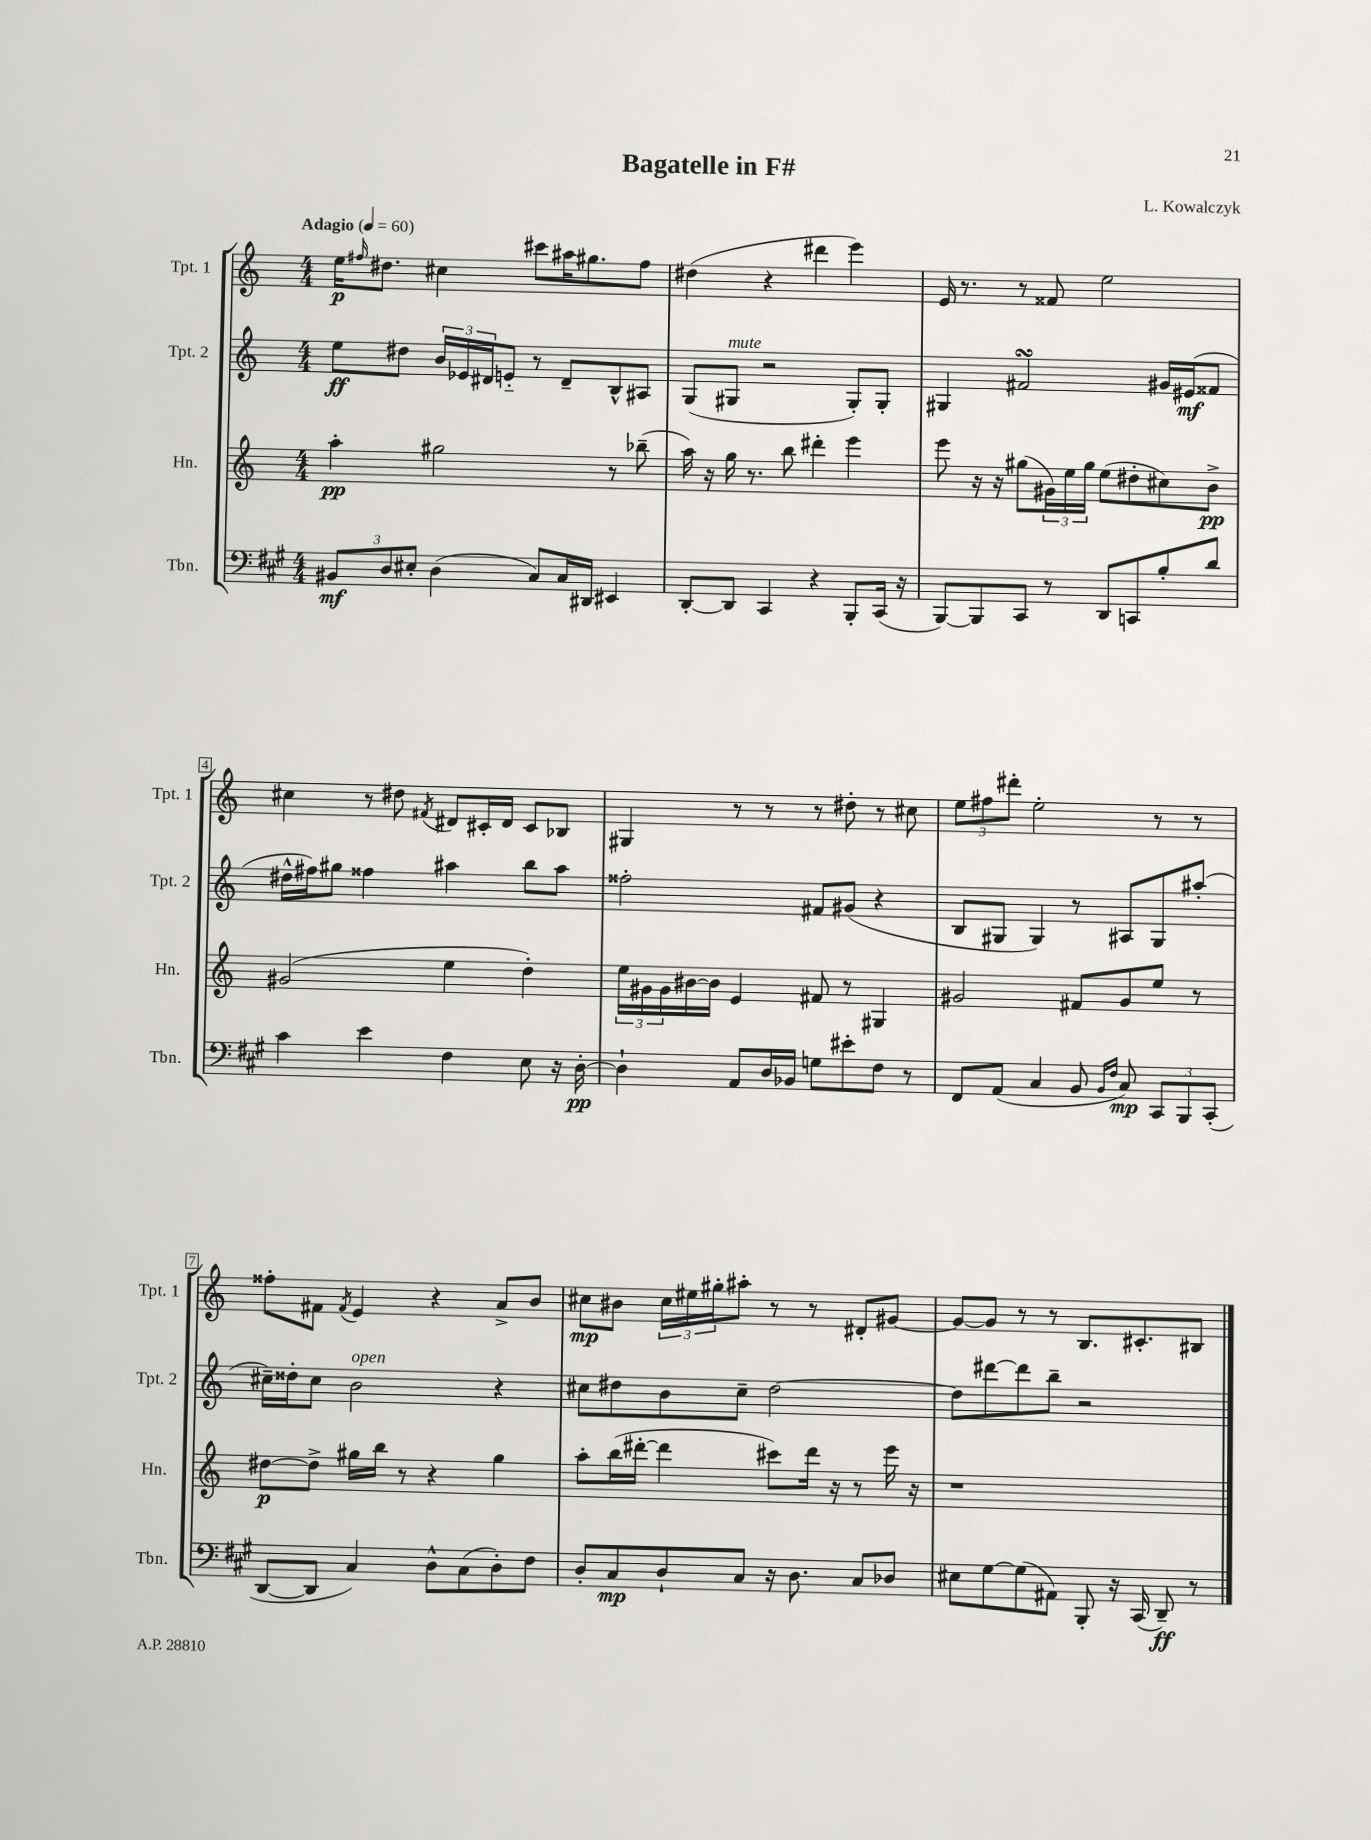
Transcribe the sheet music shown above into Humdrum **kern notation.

**kern	**kern	**kern	**kern
*staff4	*staff3	*staff2	*staff1
*clefF4	*clefG2	*clefG2	*clefG2
*k[f#c#g#]	*k[]	*k[]	*k[]
*M4/4	*M4/4	*M4/4	*M4/4
*MM60	*MM60	*MM60	*MM60
12BB#	4aa'	8ee	16ee
.	.	.	16qqff#
.	.	.	8.dd#
12D	.	.	.
.	.	8dd#	.
12E#'	.	.	.
(4D	2gg#	24b	4cc#
.	.	24e-	.
.	.	24d#	.
.	.	8e'~	.
8C#)	.	8r	8ccc#
16C#	.	8d#~	16aa#
16DD#	.	.	8.gg#
4EE#	8r	8B^^	.
.	(8bb-~	8A#	8ff#
=	=	=	=
[8DD'	16aa)	(8G	(4dd#
.	16r	.	.
8DD]	16gg	8G#	.
.	8.r	.	.
4CC#	.	2r	4r
.	8bb	.	.
4r	4ddd#'	.	4ddd#
8BBB'	4eee	8G#')	4eee)
(16CC#	.	8G#'	.
16r	.	.	.
=	=	=	=
[8BBB)	8eee	4G#	16e
.	.	.	8.r
8BBB]	16r	.	.
.	16r	.	.
8CC#	(8gg#	2f#	8r
8r	24g#)	.	8f##
.	24ee	.	.
.	24gg#	.	.
8DD	(8ee	.	2ee
8CC	8dd#'	.	.
8B'	8cc#)	16g#	.
.	.	(16e#	.
8d	8b^	8f##	.
=	=	=	=
4c#	(2g#	16dd#^^	4cc#
.	.	16ff#)	.
.	.	8gg#	.
4e	.	4ff##	8r
.	.	.	8dd#
.	.	.	8qf#
4F#	4ee	4aa#	8d#
.	.	.	16c#'
.	.	.	16d#
8E	4dd')	8bb	8c#
16r	.	8aa#	8B-
[16D'	.	.	.
=	=	=	=
4D`]	24ee	2ff##'	4G#
.	24g#	.	.
.	24g#	.	.
.	[16b#	.	.
.	16b#]	.	.
8AA	4e	.	8r
16D	.	.	8r
16BB-	.	.	.
8G	8f#	8f#	8r
8e#'	8r	(8g#	8dd#'
8F#	4G#	4r	8r
8r	.	.	8cc#
=	=	=	=
8FF#	2g#	8B	12ee
.	.	.	12ff#
(8AA	.	8G#	.
.	.	.	12ddd#'
4C#	.	4G#)	2ee'
8BB	8f#	8r	.
16qqBB	.	.	.
16qqF#	.	.	.
8C#)	8g#	8A#	.
12CC#	8ee	8G#	8r
12BBB	.	.	.
.	8r	(8aa#'	8r
(12CC#'	.	.	.
=	=	=	=
[8DD	[8dd#	16cc#~)	8ff##'
.	.	16dd##'	.
8DD]	8dd#^]	8cc#	8f#
.	.	.	8qf#
4C#)	16gg#	2b	4e
.	16bb	.	.
.	8r	.	.
8D^^	4r	.	4r
(8C#	.	.	.
8D')	4gg#	4r	8a^
8F#	.	.	8b
=	=	=	=
8D'	8aa'	8cc#	8cc#
8C#	(16bb	8dd#	8b#
.	[16ddd#'	.	.
8D`	4ddd#]	8b	24cc#
.	.	.	24ee#
.	.	.	24gg#'
8C#	.	8cc#~	8aa#'
16r	8ccc#)	[2dd#	8r
8.D	.	.	.
.	16ddd#	.	8r
.	16r	.	.
8C#	8r	.	8d#'
8D-	16eee	.	[8g#
.	16r	.	.
=	=	=	=
8E#	1r	8dd#]	8g#_
[8G#	.	[8ddd#	8g#]
(8G#]	.	8ddd#]	8r
8AA#)	.	8bb~	8r
8BBB'	.	2r	8.B
16r	.	.	.
(16CC#	.	.	8.c#'
8DD~)	.	.	.
8r	.	.	8B#
==	==	==	==
*-	*-	*-	*-
